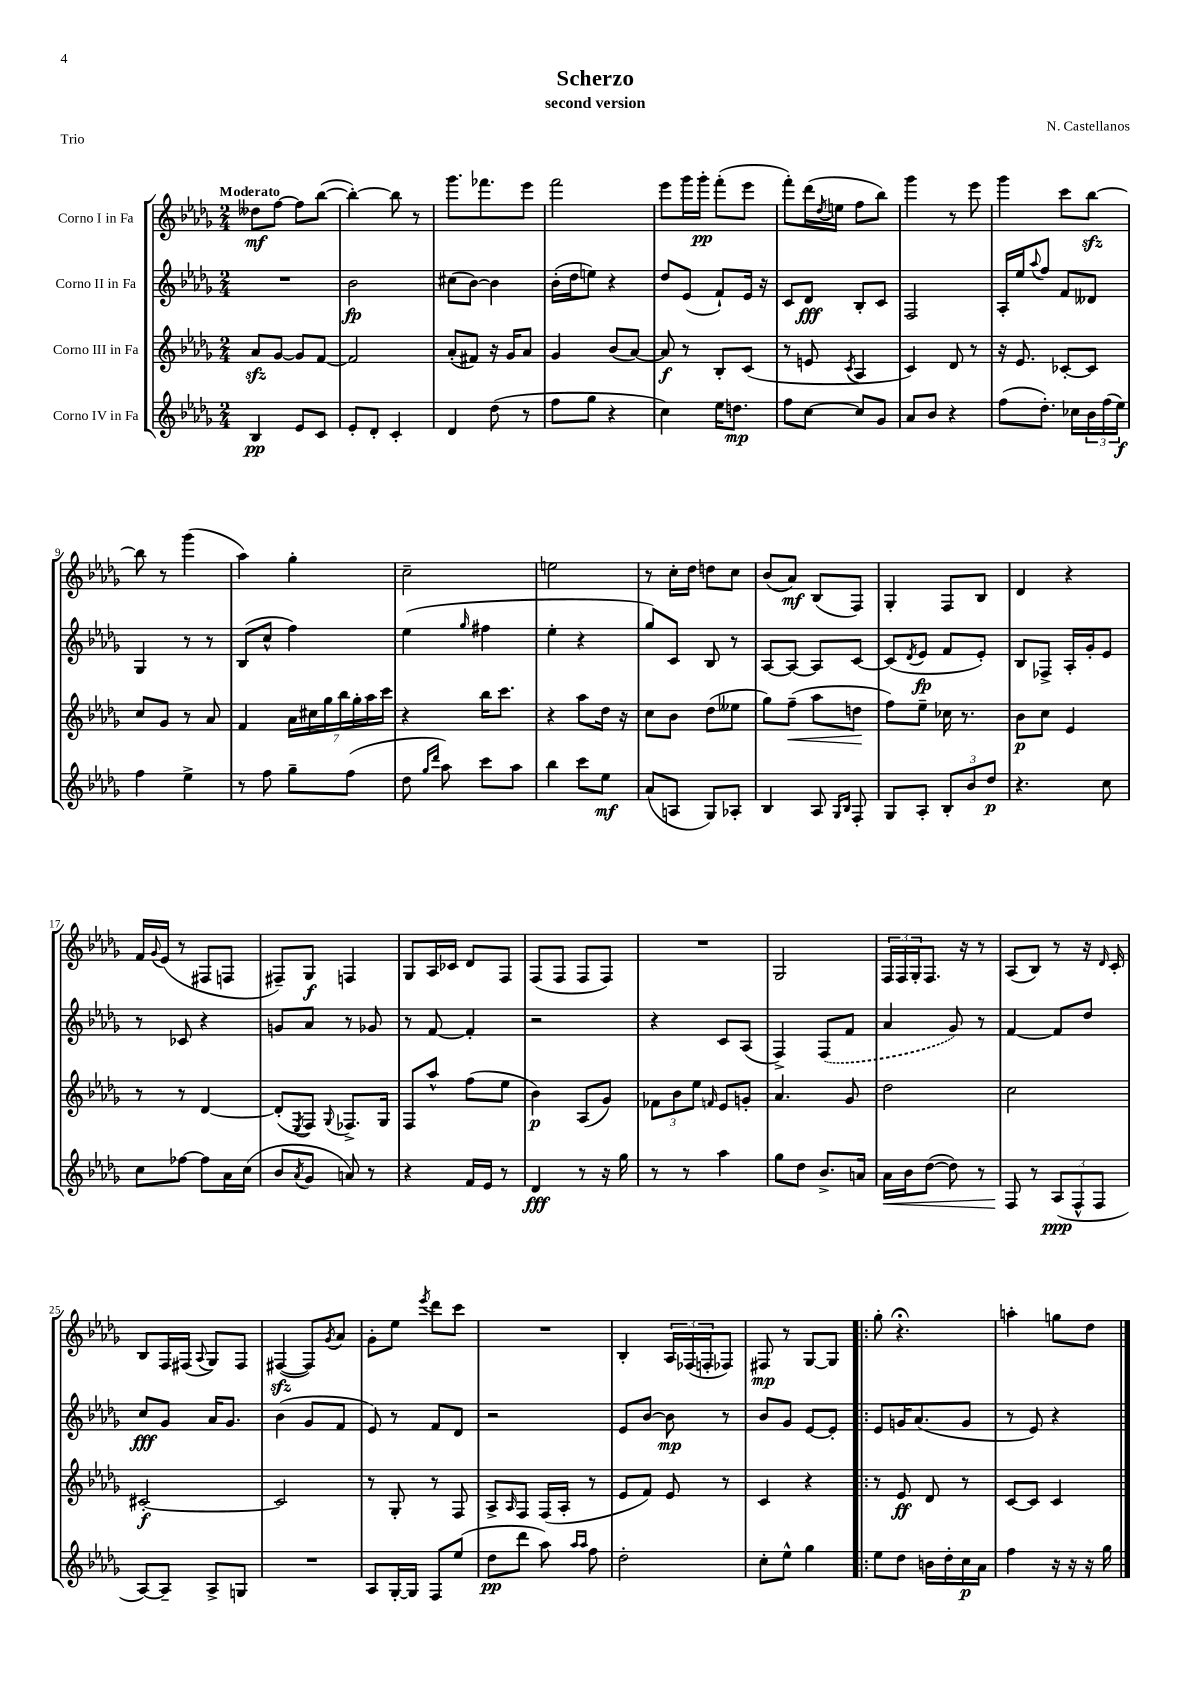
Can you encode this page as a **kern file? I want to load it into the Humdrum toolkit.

**kern	**dynam	**kern	**dynam	**kern	**dynam	**kern	**dynam
*part4	*part4	*part3	*part3	*part2	*part2	*part1	*part1
*staff4	*staff4	*staff3	*staff3	*staff2	*staff2	*staff1	*staff1
*I"Corno IV in Fa	*	*I"Corno III in Fa	*	*I"Corno II in Fa	*	*I"Corno I in Fa	*
*clefG2	*	*clefG2	*	*clefG2	*	*clefG2	*
*k[b-e-a-d-g-]	*	*k[b-e-a-d-g-]	*	*k[b-e-a-d-g-]	*	*k[b-e-a-d-g-]	*
*M2/4	*	*M2/4	*	*M2/4	*	*M2/4	*
=1	=1	=1	=1	=1	=1	=1	=1
!	!	!	!	!	!	!LO:TX:a:B:t=Moderato	!
4B-/	pp	8a-zz/L	.	2r	.	8dd--X\L	mf
.	.	[8g-/J	.	.	.	[8ff\J	.
8e-/L	.	8g-/L]	.	.	.	8ff\L]	.
8c/J	.	[8f/J	.	.	.	([8bb-\J	.
=2	=2	=2	=2	=2	=2	=2	=2
8e-'/L	.	2f/]	.	2b-\	fp	4bb-'\_)	.
8d-'/J	.	.	.	.	.	.	.
4c'/	.	.	.	.	.	8bb-\]	.
.	.	.	.	.	.	8r	.
=3	=3	=3	=3	=3	=3	=3	=3
4d-/	.	(8a-'/L	.	(8cc#X\L	.	8.ggg-\L	.
.	.	8f#X/J)	.	[8b-\J)	.	.	.
.	.	.	.	.	.	8.fff-X\	.
(8dd-\	.	16r	.	4b-\]	.	.	.
.	.	16g-/KL	.	.	.	.	.
8r	.	8a-/J	.	.	.	8eee-\J	.
=4	=4	=4	=4	=4	=4	=4	=4
8ff\L	.	4g-/	.	(16b-'\LL	.	2fff\	.
.	.	.	.	16dd-\J	.	.	.
8gg-\J	.	.	.	8een\J)	.	.	.
4r	.	(8b-/L	.	4r	.	.	.
.	.	[8a-/J)	.	.	.	.	.
=5	=5	=5	=5	=5	=5	=5	=5
4cc\)	.	8a-/]	f	8dd-/L	.	8eee-\L	.
.	.	8r	.	(8e-/J	.	16ggg-\L	.
.	.	.	.	.	.	16ggg-'\JJ	pp
16ee-\KL	.	8B-'/L	.	8f`/L)	.	(8fff'\L	.
8.ddn\J	mp	.	.	.	.	.	.
.	.	(8c/J	.	16e-/Jk	.	8eee-\J	.
.	.	.	.	16r	.	.	.
=6	=6	=6	=6	=6	=6	=6	=6
8ff\L	.	8r	.	8c/L	.	8fff'\L)	.
[8cc\J	.	8en/	.	8d-/J	fff	(16ddd-\L	.
.	.	.	.	.	.	8qdd-/	.
.	.	.	.	.	.	16een\JJ	.
.	.	8qc/	.	.	.	.	.
8cc/L]	.	4A-/	.	8B-'/L	.	8ff\L	.
8g-/J	.	.	.	8c/J	.	8bb-\J)	.
=7	=7	=7	=7	=7	=7	=7	=7
8a-/L	.	4c/)	.	2F/	.	4ggg-\	.
8b-/J	.	.	.	.	.	.	.
4r	.	8d-/	.	.	.	8r	.
.	.	8r	.	.	.	8eee-\	.
=8	=8	=8	=8	=8	=8	=8	=8
(8ff\L	.	16r	.	16A-'/LL	.	4ggg-\	.
.	.	8.e-/	.	16ee-/J	.	.	.
.	.	.	.	8qqaa-/	.	.	.
8.dd-'\J)	.	.	.	8ff/J	.	.	.
.	.	[8c-X'/L	.	8f/L	.	8ccc\L	.
16cc-X\LL	.	.	.	.	.	.	.
24b-\	.	8c-/J]	.	8d--X/J	.	[8bb-zz\J	.
(24ff\	.	.	.	.	.	.	.
24ee-\JJ)	f	.	.	.	.	.	.
!!LO:LB:g=z
=9	=9	=9	=9	=9	=9	=9	=9
4ff\	.	8cc/L	.	4G-/	.	8bb-\]	.
.	.	8g-/J	.	.	.	8r	.
4ee-^\	.	8r	.	8r	.	(4ggg-\	.
.	.	8a-/	.	8r	.	.	.
=10	=10	=10	=10	=10	=10	=10	=10
8r	.	4f/	.	(8B-/L	.	4aa-\)	.
8ff\	.	.	.	8cc^^/J	.	.	.
8gg-~\L	.	28a-\LL	.	4ff\)	.	4gg-'\	.
.	.	28cc#X\	.	.	.	.	.
.	.	28gg-\	.	.	.	.	.
.	.	28bb-\	.	.	.	.	.
(8ff\J	.	.	.	.	.	.	.
.	.	28gg-'\	.	.	.	.	.
.	.	28aa-\	.	.	.	.	.
.	.	28ccc\JJ	.	.	.	.	.
=11	=11	=11	=11	=11	=11	=11	=11
8dd-\	.	4r	.	(4ee-\	.	2cc~\	.
16qqgg-/LL	.	.	.	.	.	.	.
16qqddd-/JJ	.	.	.	.	.	.	.
8aa-\)	.	.	.	.	.	.	.
.	.	.	.	16qqgg-/	.	.	.
8ccc\L	.	16bb-\KL	.	4ff#X\	.	.	.
.	.	8.ccc\J	.	.	.	.	.
8aa-\J	.	.	.	.	.	.	.
=12	=12	=12	=12	=12	=12	=12	=12
4bb-\	.	4r	.	4ee-'\	.	2een\	.
8ccc\L	.	8aa-\L	.	4r	.	.	.
8ee-\J	mf	16dd-\Jk	.	.	.	.	.
.	.	16r	.	.	.	.	.
=13	=13	=13	=13	=13	=13	=13	=13
(8a-/L	.	8cc\L	.	8gg-/L)	.	8r	.
8An/J	.	8b-\J	.	8c/J	.	16cc'\LL	.
.	.	.	.	.	.	16dd-\JJ	.
8G-/L)	.	(8dd-\L	.	8B-/	.	8ddn\L	.
8A-X'/J	.	8ee--X\J	.	8r	.	8cc\J	.
=14	=14	=14	=14	=14	=14	=14	=14
4B-/	.	8gg-\L)	.	[8A-/L	.	(8b-/L	.
!	!	!	!LO:HP:b	!	!	!	!
.	.	(8ff~\J	<	8A-/J_	.	8a-/J)	mf
8A-/	.	8aa-\L	.	8A-/L]	.	(8B-/L	.
16qqG-/LL	.	.	.	.	.	.	.
16qqB-/JJ	.	.	.	.	.	.	.
8F'/	.	8ddn\J	.	[8c/J	.	8F/J)	.
.	.	.	[	.	.	.	.
=15	=15	=15	=15	=15	=15	=15	=15
8G-/L	.	8ff\L)	.	(8c/L]	.	4G-'/	.
.	.	.	.	8qd-/	.	.	.
8A-'/J	.	8ee-~\J	.	8e-/J	fp	.	.
12B-'/L	.	16cc-X\	.	8f/L	.	8F/L	.
.	.	8.r	.	.	.	.	.
12b-/	.	.	.	.	.	.	.
.	.	.	.	8e-'/J)	.	8B-/J	.
12dd-/J	p	.	.	.	.	.	.
=16	=16	=16	=16	=16	=16	=16	=16
4.r	.	8b-\L	p	8B-/L	.	4d-/	.
.	.	8cc\J	.	8F-X^/J	.	.	.
.	.	4e-/	.	16A-'/LL	.	4r	.
.	.	.	.	16g-'/J	.	.	.
8cc\	.	.	.	8e-/J	.	.	.
!!LO:LB:g=z
=17	=17	=17	=17	=17	=17	=17	=17
8cc\L	.	8r	.	8r	.	16f/LL	.
.	.	.	.	.	.	8qqg-/	.
.	.	.	.	.	.	(16e-/JJ	.
[8ff-X\J	.	8r	.	8c-X/	.	8r	.
8ff-\L]	.	[4d-/	.	4r	.	8F#X/L	.
16a-\L	.	.	.	.	.	8Fn/J	.
(16cc\JJ	.	.	.	.	.	.	.
=18	=18	=18	=18	=18	=18	=18	=18
8b-/L	.	(8d-'/L]	.	8gn/L	.	8F#X~/L)	.
8qa-/	.	8qE-/	.	.	.	.	.
8g-/J	.	8F/J)	.	8a-/J	.	8G-/J	f
.	.	8qqG-/	.	.	.	.	.
8an/)	.	8.F-X^/L	.	8r	.	4Fn/	.
8r	.	.	.	8g-X/	.	.	.
.	.	16G-/Jk	.	.	.	.	.
=19	=19	=19	=19	=19	=19	=19	=19
4r	.	8F/L	.	8r	.	8G-/L	.
.	.	8aa-^^/J	.	[8f/	.	16A-/L	.
.	.	.	.	.	.	16c-X/JJ	.
16f/LL	.	(8ff\L	.	4f'/]	.	8d-/L	.
16e-/JJ	.	.	.	.	.	.	.
8r	.	8ee-\J	.	.	.	8F/J	.
=20	=20	=20	=20	=20	=20	=20	=20
4d-/	fff	4b-\)	p	2r	.	(8F/L	.
.	.	.	.	.	.	8F/J	.
8r	.	(8A-/L	.	.	.	8F/L	.
16r	.	8g-/J)	.	.	.	8F/J)	.
16gg-\	.	.	.	.	.	.	.
=21	=21	=21	=21	=21	=21	=21	=21
8r	.	12f-X\L	.	4r	.	2r	.
.	.	12b-\	.	.	.	.	.
8r	.	.	.	.	.	.	.
.	.	12ee-\J	.	.	.	.	.
.	.	16qqfn/	.	.	.	.	.
4aa-\	.	8e-/L	.	8c/L	.	.	.
.	.	8gn'/J	.	(8A-/J	.	.	.
=22	=22	=22	=22	=22	=22	=22	=22
8gg-\L	.	4.a-/	.	4F^/)	.	2G-/	.
8dd-\J	.	.	.	.	.	.	.
8.b-^/L	.	.	.	(8F/L	.	.	.
.	.	8g-/	.	8f/J	.	.	.
16an/Jk	.	.	.	.	.	.	.
=23	=23	=23	=23	=23	=23	=23	=23
!	!LO:HP:b	!	!	!	!	!	!
16a-\LL	<	2dd-\	.	4a-/	.	24F/LL	.
.	.	.	.	.	.	24F/	.
16b-\J	.	.	.	.	.	.	.
.	.	.	.	.	.	24G-'/J	.
([8dd-\J	.	.	.	.	.	8.F/J	.
8dd-\])	.	.	.	8g-/)	.	.	.
.	.	.	.	.	.	16r	.
8r	.	.	.	8r	.	8r	.
=24	=24	=24	=24	=24	=24	=24	=24
8F/	.	2cc\	.	[4f/	.	(8A-/L	.
8r	[	.	.	.	.	8B-/J)	.
(12A-/L	ppp	.	.	8f/L]	.	8r	.
12F^^/	.	.	.	.	.	.	.
.	.	.	.	8dd-/J	.	16r	.
12F/J	.	.	.	.	.	.	.
.	.	.	.	.	.	16qqd-/	.
.	.	.	.	.	.	16c'/	.
!!LO:LB:g=z
=25	=25	=25	=25	=25	=25	=25	=25
[8A-/L)	.	[2c#X'/	f	8cc/L	fff	8B-/L	.
8A-~/J]	.	.	.	8g-/J	.	16F/L	.
.	.	.	.	.	.	(16F#X/JJ	.
.	.	.	.	.	.	8qqA-/	.
8A-^/L	.	.	.	16a-/KL	.	8G-/L)	.
.	.	.	.	8.g-/J	.	.	.
8Gn/J	.	.	.	.	.	8F#/J	.
=26	=26	=26	=26	=26	=26	=26	=26
2r	.	2c#/]	.	(4b-\	.	([4F#Xzz/	.
.	.	.	.	8g-/L	.	8F#/L])	.
.	.	.	.	.	.	8qg-/	.
.	.	.	.	8f/J	.	8a-/J	.
=27	=27	=27	=27	=27	=27	=27	=27
8A-/L	.	8r	.	8e-/)	.	8g-'\L	.
[16G-'/L	.	8G-'/	.	8r	.	8ee-\J	.
16G-/JJ]	.	.	.	.	.	.	.
.	.	.	.	.	.	8qeee-/	.
8F/L	.	8r	.	8f/L	.	8ddd-\L	.
(8ee-/J	.	8F/	.	8d-/J	.	8ccc\J	.
=28	=28	=28	=28	=28	=28	=28	=28
8dd-\L	pp	8A-^/L	.	2r	.	2r	.
.	.	16qqA-/	.	.	.	.	.
8ddd-\J	.	8F/J	.	.	.	.	.
8aa-\)	.	(16F/LL	.	.	.	.	.
.	.	16A-'/JJ	.	.	.	.	.
16qqaa-/LL	.	.	.	.	.	.	.
16qqaa-/JJ	.	.	.	.	.	.	.
8ff\	.	8r	.	.	.	.	.
=29	=29	=29	=29	=29	=29	=29	=29
2dd-'\	.	8e-/L	.	8e-/L	.	4B-'/	.
.	.	8f/J)	.	[8b-/J	.	.	.
.	.	8e-/	.	8b-\]	mp	24A-/LL	.
.	.	.	.	.	.	(24F-X/	.
.	.	.	.	.	.	24Fn'/J	.
.	.	8r	.	8r	.	8F-X/J)	.
=30	=30	=30	=30	=30	=30	=30	=30
8cc'\L	.	4c/	.	8b-/L	.	8F#X/	mp
8ee-^^\J	.	.	.	8g-/J	.	8r	.
4gg-\	.	4r	.	[8e-/L	.	[8G-/L	.
.	.	.	.	8e-'/J]	.	8G-/J]	.
=31!|:	=31!|:	=31!|:	=31!|:	=31!|:	=31!|:	=31!|:	=31!|:
8ee-\L	.	8r	.	8e-/L	.	8gg-'\	.
8dd-\J	.	8e-/	ff	16gn/K	.	4.r;<	.
.	.	.	.	(8.a-/	.	.	.
16bn\LL	.	8d-/	.	.	.	.	.
16dd-'\	.	.	.	.	.	.	.
16cc\	p	8r	.	8g/J	.	.	.
16a-\JJ	.	.	.	.	.	.	.
=32	=32	=32	=32	=32	=32	=32	=32
4ff\	.	[8c/L	.	8r	.	4aan'\	.
.	.	8c/J]	.	8e-/)	.	.	.
16r	.	4c/	.	4r	.	8ggn\L	.
16r	.	.	.	.	.	.	.
16r	.	.	.	.	.	8dd-\J	.
16gg-\	.	.	.	.	.	.	.
==	==	==	==	==	==	==	==
*-	*-	*-	*-	*-	*-	*-	*-
